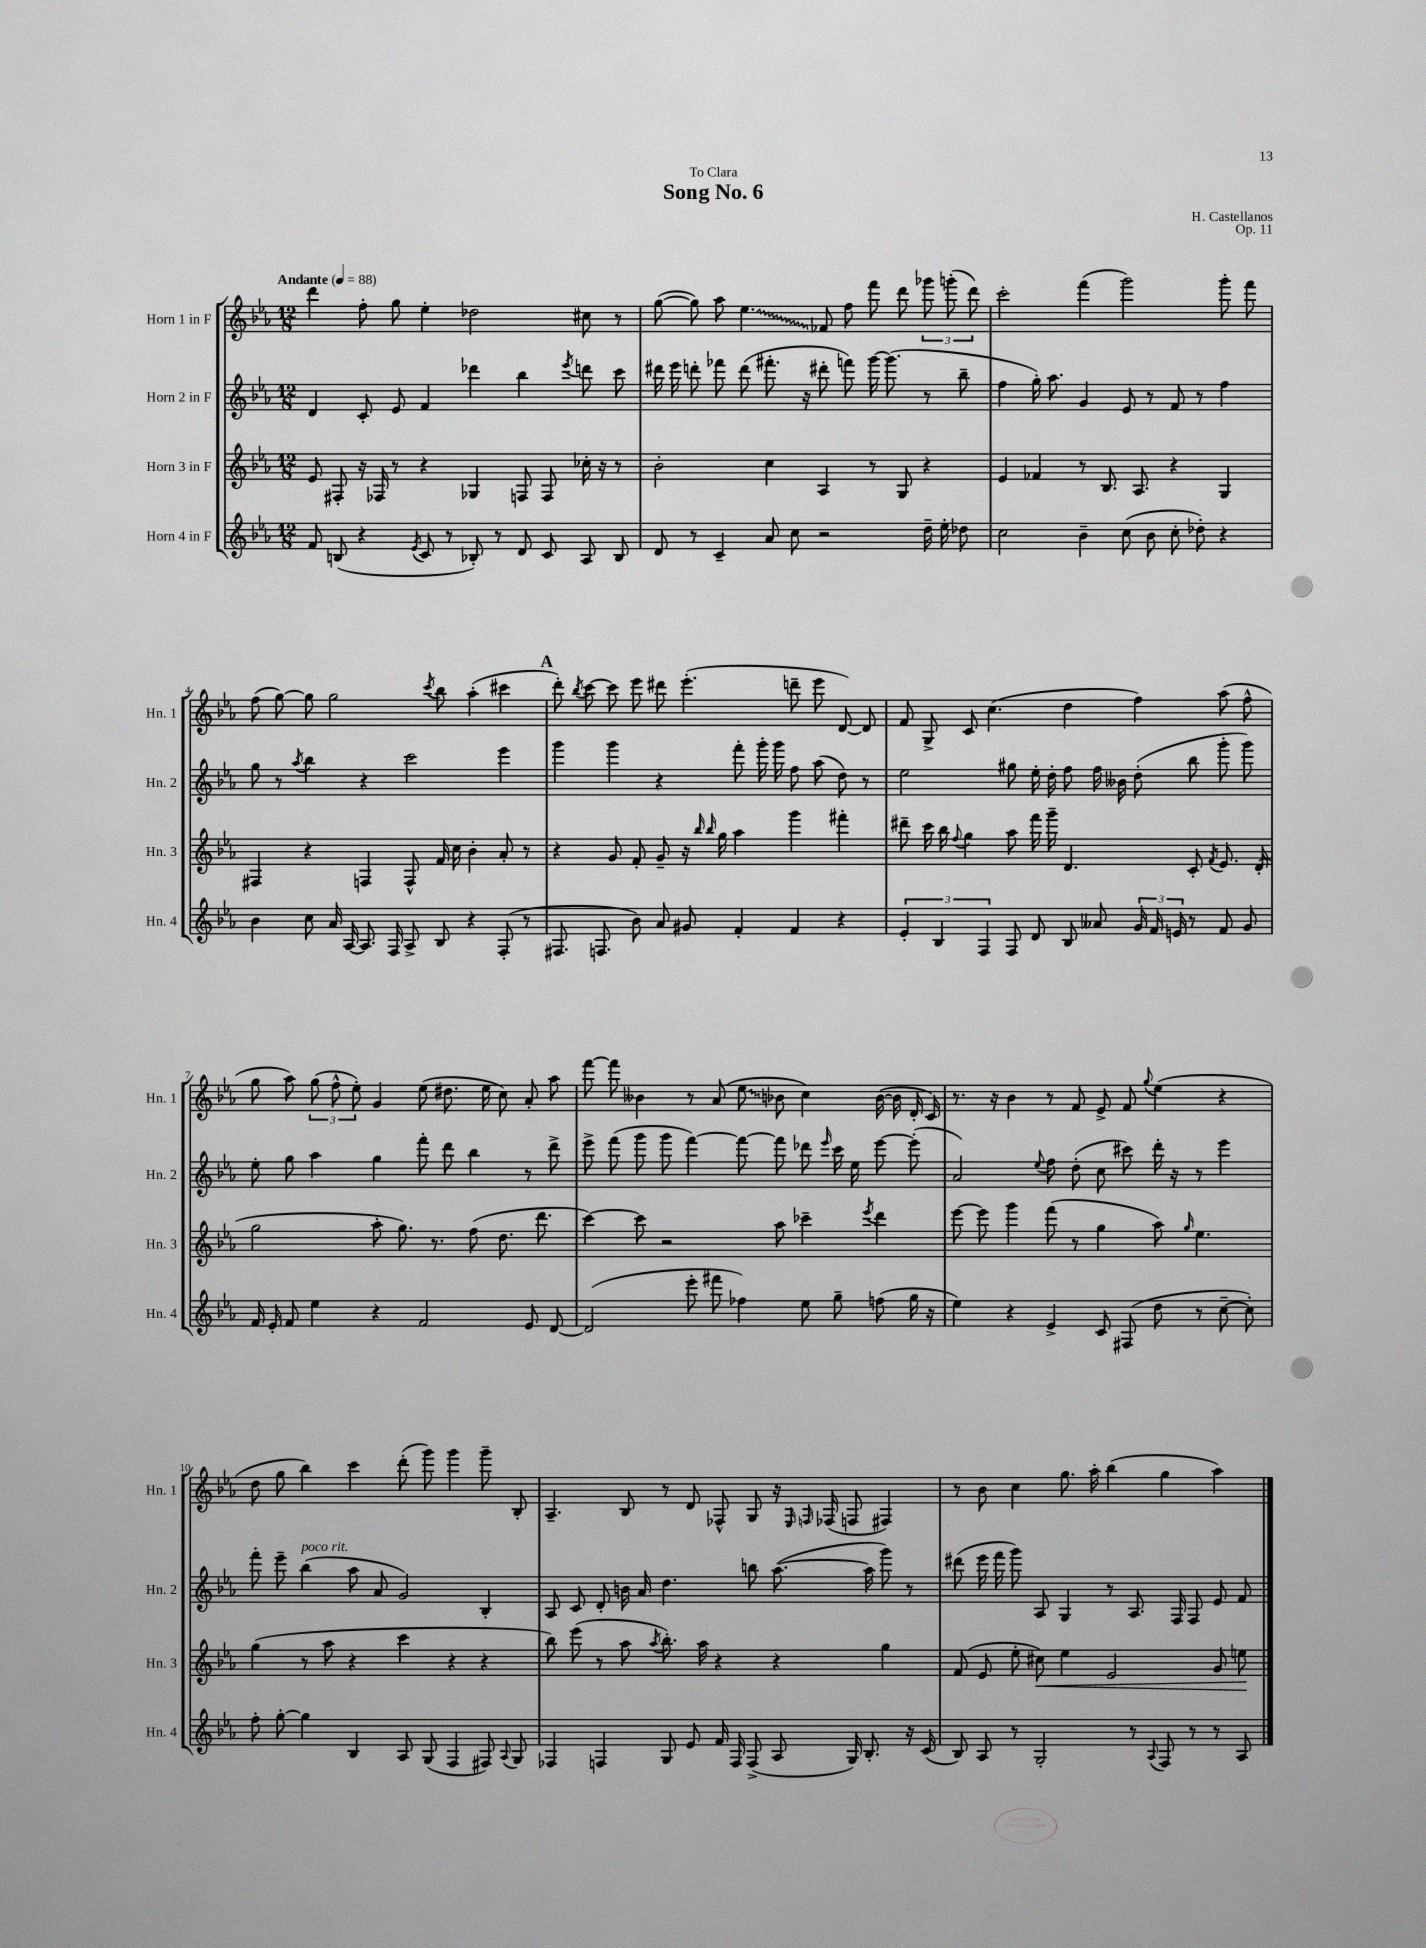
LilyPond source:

\header { title = "Song No. 6" composer = "H. Castellanos" dedication = "To Clara" opus = "Op. 11" }
<<
\new StaffGroup <<
\new Staff = "s0" \with { instrumentName = "Horn 1 in F" shortInstrumentName = "Hn. 1" } {
    \clef treble \key ees \major \numericTimeSignature \time 12/8 \tempo "Andante" 4 = 88
    \autoBeamOff d'''4 f''8-. g''8 ees''4-. des''2 cis''8 r8 |
    g''8~( g''8) aes''8 \once \override Glissando.style = #'zigzag ees''4.\glissando fes'8 f''8 f'''8 d'''8 \tuplet 3/2 { ges'''8 g'''8-.( d'''8) } |
    c'''2-. f'''4( g'''2) g'''8-. f'''8 |
    f''8( g''8~) g''8 g''2 \acciaccatura { c'''8 } bes''8 aes''4-.( cis'''4 |
    \mark \markup { \bold "A" } d'''8-.) \acciaccatura { bes''8 } c'''8~ c'''8 ees'''8 dis'''8 ees'''4.-.( d'''8-- ees'''8 d'8~) d'8 |
    f'8 g8-> c'8 c''4.( d''4 f''4) aes''8( f''8-^ |
    g''8 aes''8) \tuplet 3/2 { g''8( f''8-^ ees''8-.) } g'4 ees''8( dis''8. ees''16 c''8) aes'8-. aes''8 |
    f'''8~ f'''8 beses'4 r8 aes'8( \once \override Glissando.style = #'zigzag ees''8\glissando bes'8 c''4) bes'16~( bes'16 d'16-. c'16) |
    r8. r16 bes'4 r8 f'8 ees'8-> f'8 \appoggiatura { g''8 } ees''4( r4 |
    d''8 g''8 bes''4) c'''4 d'''8-.( g'''8) g'''4 g'''8-- bes8-. |
    aes4.-- bes8 r8 d'8 fes8-^ g8 r16 \grace { ees16 f16 } fes16( f8 fis4) |
    r8 bes'8 c''4 g''8. aes''16-. bes''4( g''4 aes''4) \bar "|." |
}
\new Staff = "s1" \with { instrumentName = "Horn 2 in F" shortInstrumentName = "Hn. 2" } {
    \clef treble \key ees \major \numericTimeSignature \time 12/8
    \autoBeamOff d'4 c'8-. ees'8 f'4 des'''4 bes''4 \acciaccatura { ees'''8 } d'''8 c'''8 |
    dis'''16 ees'''16 d'''8-. fes'''8 d'''8( fis'''8.-. r16 dis'''8-. f'''8) g'''16~ g'''8.( r8 bes''8-- |
    f''4 g''16-.) aes''8. g'4 ees'8 r8 f'8 r8 f''4 |
    g''8 r8 \acciaccatura { aes''8 } bes''4 r4 c'''2 ees'''4 |
    \mark \markup { \bold "A" } g'''4 g'''4 r4 f'''8-. g'''16-. g'''16 f''8 aes''8( d''8) r8 |
    ees''2 gis''8 ees''16-. d''16-. f''8 f''16 beses'16 d''8-.( bes''8 g'''8-. g'''8) |
    ees''8-. g''8 aes''4 g''4 f'''8-. d'''8 bes''4 r8 d'''8-> |
    ees'''8-> f'''8( g'''8 g'''8 f'''4~) f'''8~ f'''8 des'''8 \grace { ees'''16 } c'''16 ees''16 ees'''8~ ees'''8-.( |
    aes'2) \appoggiatura { ees''8 } f''8 d''8-.( c''8 cis'''8) d'''16-. r16 r8 ees'''4 |
    f'''8-. ees'''8-- bes''4^\markup { \italic "poco rit." }( aes''8 aes'8 g'2) bes4-. |
    aes8 c'8 d'8-. b'16 aes'16 d''4. b''8 aes''8.~( aes''16 g'''8) r8 |
    dis'''8( ees'''16 f'''16 g'''8) aes8 g4 r8 aes8. f16 f8 ees'8 f'8 \bar "|." |
}
\new Staff = "s2" \with { instrumentName = "Horn 3 in F" shortInstrumentName = "Hn. 3" } {
    \clef treble \key ees \major \numericTimeSignature \time 12/8
    \autoBeamOff ees'8 fis8-. r16 fes16 r8 r4 ges4 f8 f8 ces''16-. r16 r8 |
    bes'2-. c''4 aes4 r8 g8 r4 |
    ees'4 fes'4 r8 bes8. aes8. r4 g4 |
    fis4 r4 f4 f8-^ f'16 c''16 bes'4-. aes'8-. r8 |
    \mark \markup { \bold "A" } r4 g'8 f'8-. g'8-- r16 \grace { bes''16 bes''16 } g''16 aes''4 g'''4 fis'''4-. |
    dis'''8-- c'''16 bes''16 \appoggiatura { f''8 } g''4 aes''8 f'''16 g'''16-- d'4. c'8-. \acciaccatura { f'8 } ees'8. d'16-.( |
    g''2 aes''8-. g''8.) r8. f''8( d''8. d'''8. |
    c'''4~) c'''8 r2 aes''8 ces'''4-- \acciaccatura { ees'''8 } d'''4 |
    ees'''8~ ees'''8 g'''4 f'''8( r8 g''4 aes''8) \grace { g''16 } ees''4. |
    g''4( r8 aes''8 r4 c'''4 r4 r4 |
    bes''8) ees'''8( r8 aes''8 \acciaccatura { aes''8 } bes''8.-.) aes''16 r4 r4 g''4 |
    f'8( ees'8 ees''8-. cis''8\<) ees''4 ees'2 g'8 e''8\! \bar "|." |
}
\new Staff = "s3" \with { instrumentName = "Horn 4 in F" shortInstrumentName = "Hn. 4" } {
    \clef treble \key ees \major \numericTimeSignature \time 12/8
    \autoBeamOff f'8 b8( r4 \acciaccatura { ees'8 } c'8 r8 bes8-.) r8 d'8 c'8 aes8 bes8 |
    d'8 r8 c'4-- aes'8 c''8 r2 d''16-- ees''16-. des''8 |
    c''2 bes'4-- c''8( bes'8 c''8-. des''8-.) r4 |
    bes'4 c''8 aes'16 aes16~ aes8. f16 aes8-> bes8 r4 f8-.( r8 |
    \mark \markup { \bold "A" } fis8. f8. bes'8) aes'8 gis'8 f'4-. f'4 r4 |
    \tuplet 3/2 { ees'4-. bes4 f4 } f8 d'8 bes8 aeses'8 \tuplet 3/2 { g'16 f'16 e'16 } r8 f'8 g'8 |
    f'16 ees'16-. f'8 ees''4 r4 f'2 ees'8 d'8~ |
    d'2( ees'''8-. fis'''8 fes''4) ees''8 g''8-- f''8( g''16 r16 |
    ees''4) r4 ees'4-> c'8 fis8( d''8 r8 c''8~-- c''8-.) |
    f''8-. g''8~-. g''4 bes4 aes8 g8( f4 fis8) \appoggiatura { aes8 } g8 |
    fes4 f4 g8 ees'8 f'16 f16 f8->( aes8 g16) bes8.-. r16 c'16( |
    bes8) aes8 r8 g2-. r8 \appoggiatura { aes8 } f8 r8 r8 aes8 \bar "|." |
}
>>
>>
